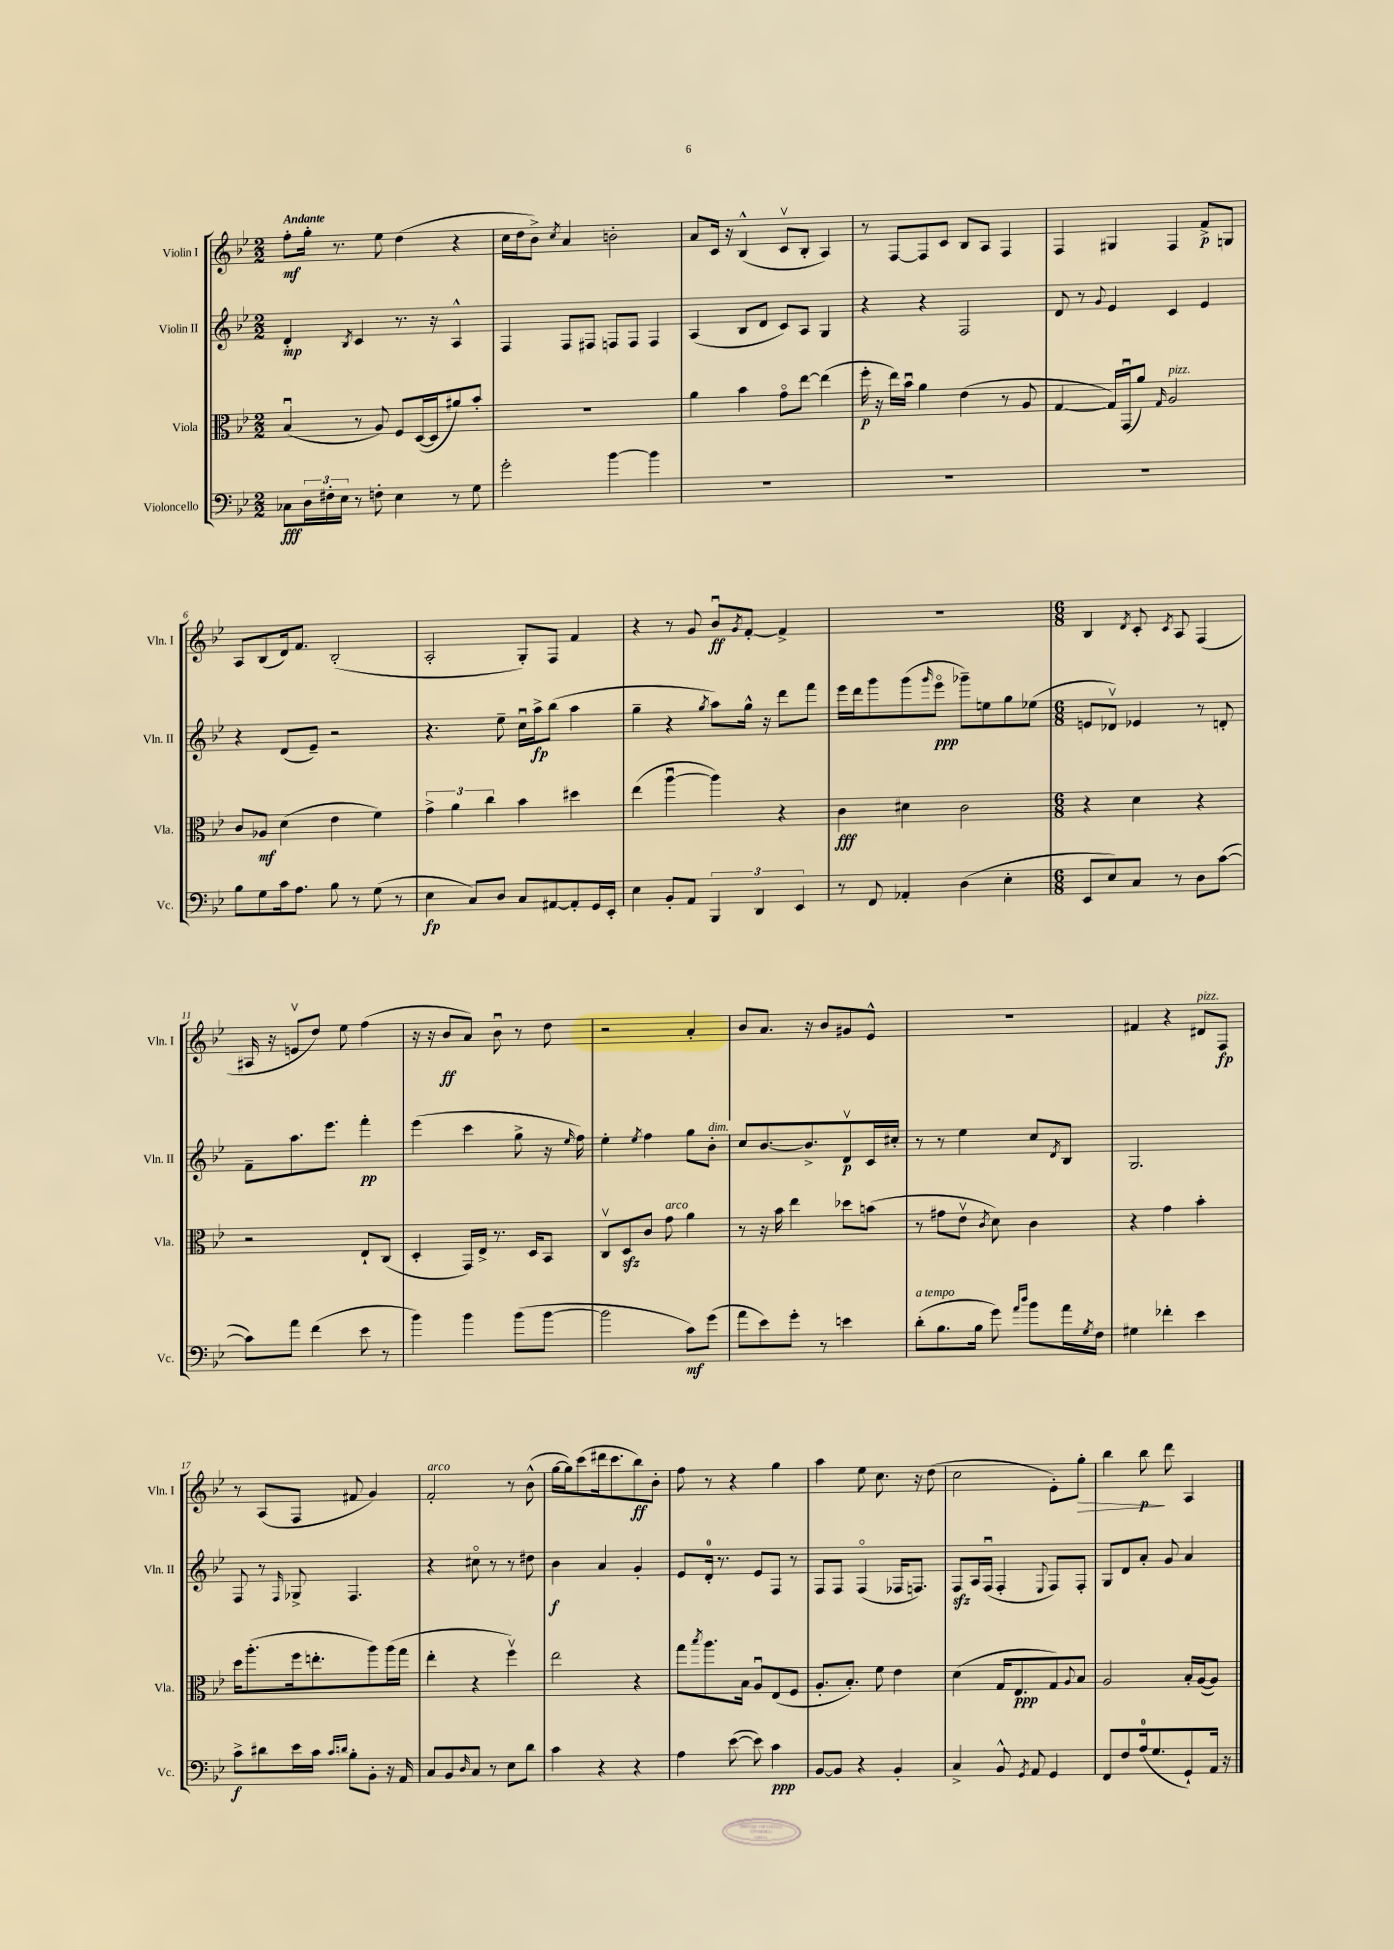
<<
\new StaffGroup <<
\new Staff = "s0" \with { instrumentName = "Violin I" shortInstrumentName = "Vln. I" } {
    \clef treble \key bes \major \numericTimeSignature \time 2/2 \tempo "Andante"
    f''8-.\mf g''16-. r8. ees''8 d''4( r4 |
    c''16 d''16 bes'8->) \acciaccatura { c''8 } a'4 b'2-. |
    a'8 c'16 r16 bes4-^( c'8\upbow bes8-. a4) |
    r8 f8~ f8 c'8 bes8 a8 f4 |
    f4 gis4 f4 f'8->\p g8 |
    a8 bes8( d'16) f'8. bes2-.( |
    a2-. g8-.) f8 f'4 |
    r4 r8 g'8 bes'8\downbow\ff \acciaccatura { g'8 } f'8~-. f'4-> |
    R1 |
    \numericTimeSignature \time 6/8 bes4 \acciaccatura { d'8 } c'8-. \acciaccatura { c'8 } a8 f4( |
    ais16 r16 e'8\upbow d''8) ees''8 f''4( |
    r16 r16 bes'8\ff a'8) bes'8\downbow r8 d''8 |
    r2 a'4-. |
    bes'8 a'8. r16 bes'8 gis'8 ees'8-^ |
    R2. |
    fis'4 r4 dis'8^\markup { \italic "pizz." } f8\fp |
    r8 a8( f8 fis'8 g'4) |
    f'2-.^\markup { \italic "arco" } r8 bes'8-^( |
    g''16~ g''16) c'''8( dis'''16 c'''8. bes''8\ff) bes'8-. |
    f''8 r8 r4 g''4 |
    a''4 ees''8 c''8. r16 d''8( |
    c''2 ees'8-.) g''8-.\> |
    bes''4 bes''8\p\! d'''8 a4 \bar "|." |
}
\new Staff = "s1" \with { instrumentName = "Violin II" shortInstrumentName = "Vln. II" } {
    \clef treble \key bes \major \numericTimeSignature \time 2/2
    d'4-.\mp \acciaccatura { bes8 } c'4 r8. r16 a4-^ |
    f4 f8 fis8 f8 f8 f4 |
    a4( bes8 d'8 c'8) a8 g4 |
    r4 r4 f2 |
    d'8 r8 \appoggiatura { g'8 } ees'4 c'4 ees'4 |
    r4 d'8( ees'8--) r2 |
    r4. ees''8-- c''16\downbow a''16->\fp bes''8( a''4 |
    g''4-- r4 \acciaccatura { g''8 } a''8) g''16-^ r16 d'''8 f'''8 |
    ees'''16 d'''16 g'''8 g'''8( \grace { g'''16 } ees'''8\flageolet\ppp ges'''8--) e''8 g''8 ees''8( |
    \numericTimeSignature \time 6/8 e'8 des'8\upbow) ees'4 r8 d'8-. |
    f'8-- a''8. ees'''8. f'''4-.\pp |
    ees'''4( c'''4 g''8-> r16 \grace { ees''16 } f''16) |
    ees''4-. \acciaccatura { ees''8 } f''4 g''8 bes'8-.^\markup { \italic "dim." } |
    c''8 bes'8.~ bes'8.-> d'8\upbow\p c'16 cis''16-. |
    r8 r8 ees''4 c''8 \acciaccatura { d'8 } bes8 |
    g2. |
    f8 r8 \grace { f16 } ges8-> f4. |
    r4 cis''8\flageolet r8 r8 dis''8 |
    bes'4\f a'4 g'4-. |
    ees'8 d'16-0-. r8. ees'8 f8 r8 |
    f8 f8 f4\flageolet( fes16 f8.) |
    f8\sfz a16 f16\downbow( f4-. \appoggiatura { ees8 } f8) f8-. |
    g8 d'8 a'8-. g'8 a'4 \bar "|." |
}
\new Staff = "s2" \with { instrumentName = "Viola" shortInstrumentName = "Vla." } {
    \clef alto \key bes \major \numericTimeSignature \time 2/2
    bes4\downbow( r8 a8) f8 d16~( d16 ais'8) bes'8-. |
    R1 |
    a'4 bes'4 g'8\flageolet ees''8~ ees''4( |
    f''16-.\p r16 ees''16) bes'16\downbow a'4 ees'4( r8 a8 |
    g4~ g16) g,16\downbow( a'8) \grace { g16 } a2^\markup { \italic "pizz." } |
    c'8 aes8\mf d'4( ees'4 f'4) |
    \tuplet 3/2 { g'4-> a'4 c''4 } bes'4 dis''4 |
    ees''4( a''4~\downbow a''4) r4 |
    c'4\fff dis'4 c'2 |
    \numericTimeSignature \time 6/8 r4 d'4 r4 |
    r2 ees8-! c8( |
    d4-. g,16) ees16-> r8. d16 bes,8 |
    c8\upbow d8\sfz c'8 g'8^\markup { \italic "arco" } a'4 |
    r8 r16 bes'16 ees''4 des''8 b'8( |
    r8 gis'8 ees'8\upbow \acciaccatura { c'8 } d'8) c'4 |
    r4 g'4 bes'4-. |
    d''16 a''8.-.( f''16 e''8.-. a''8) a''16( g''16 |
    ees''4-. r4 f''4\upbow) |
    ees''2 r4 |
    g''8 \acciaccatura { bes''8 } a''8. bes16 a8\downbow ees8( f8 |
    a8.-. bes8.-.) f'8 ees'4 |
    d'4( g16 ees8.\ppp g8) \appoggiatura { a8 } bes8 |
    a2 bes16-. a16~( a8) \bar "|." |
}
\new Staff = "s3" \with { instrumentName = "Violoncello" shortInstrumentName = "Vc." } {
    \clef bass \key bes \major \numericTimeSignature \time 2/2
    ces8\fff \tuplet 3/2 { d16 fis16-. ees16 } r8 f8-. ees4 r8 g8 |
    g'2-. bes'4~ bes'4 |
    R1 |
    R1 |
    R1 |
    bes8 g8 c'16 a8. bes8 r8 g8( r8 |
    ees4\fp c8) d8 c8 ais,8~ ais,8-. g,16 ees,16-. |
    ees4 bes,8-. a,8 \tuplet 3/2 { bes,,4 d,4 ees,4 } |
    r8 f,8 aes,4-. d4( ees4-. |
    \numericTimeSignature \time 6/8 ees,8 ees8) c8 r8 d8 c'8~( |
    c'8) a'8 f'4( ees'8 r8 |
    bes'4) bes'4 bes'8( bes'8~ |
    bes'2 c'8\mf) g'8( |
    a'8 ees'8) g'8-. r8 e'4 |
    d'8-.^\markup { \italic "a tempo" }( bes8. bes16 g'8) \grace { a'16 d''16 } bes'8 a'16 \acciaccatura { g8 } f16 |
    gis4 fes'4-. ees'4 |
    c'8->\f dis'8 ees'16 c'16 \grace { c'16 d'16 } bes8-. bes,8-. r16 a,16 |
    c8 bes,8 \grace { d16 } c8 r8 ees8 d'8 |
    c'4 r4 r4 |
    a4 ees'8~( ees'8) c'4\ppp |
    bes,8~ bes,8 r4 bes,4-. |
    c4-> bes,8-^ \acciaccatura { g,8 } a,8 g,4 |
    f,8 f8 a16-0( g8. g,8-!) a,16 r16 \bar "|." |
}
>>
>>
